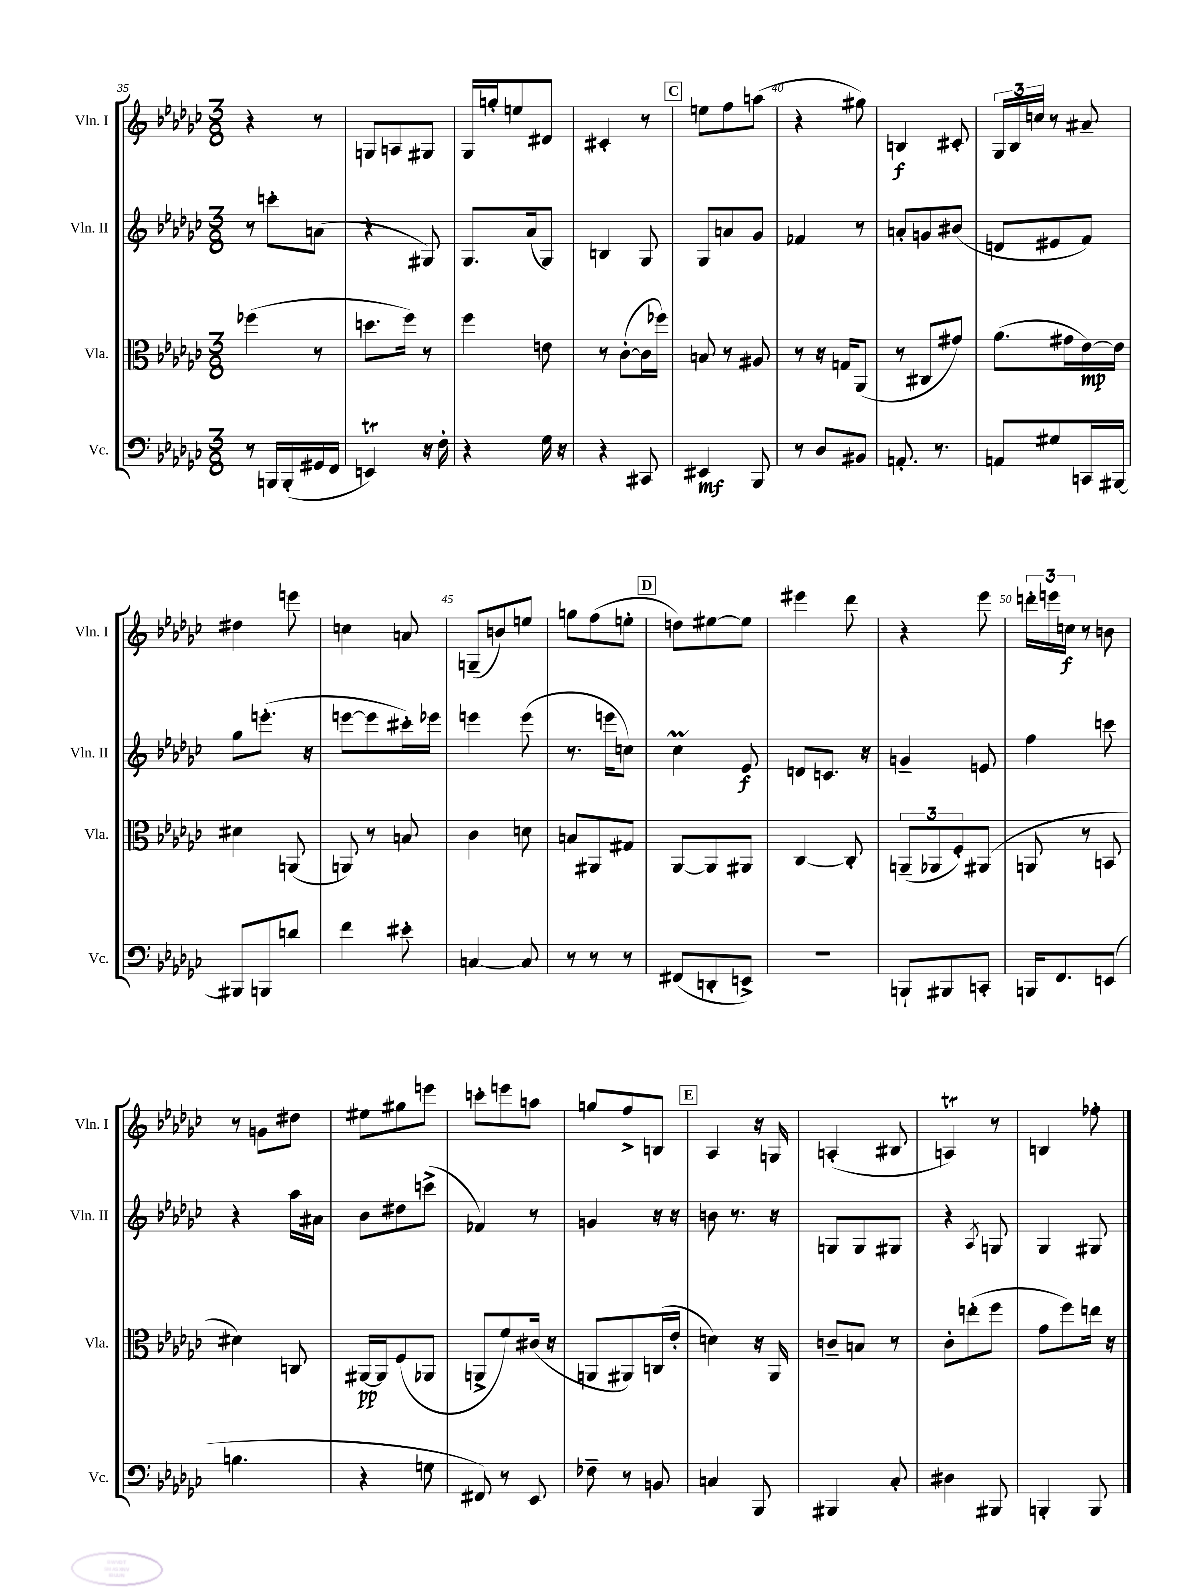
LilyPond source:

<<
\new StaffGroup <<
\new Staff = "s0" \with { instrumentName = "Vln. I" shortInstrumentName = "Vln. I" } {
    \clef treble \key ges \major \numericTimeSignature \time 3/8
    r4 r8 |
    g8 a8 gis8 |
    ges16 g''16-. e''8 dis'8 |
    cis'4-. r8 |
    \mark \markup { \box "C" } e''8 f''8 a''8( |
    r4 gis''8) |
    b4\f cis'8-. |
    \tuplet 3/2 { ges16 bes16 c''16 } r8 ais'8-- |
    dis''4 e'''8 |
    c''4 a'8 |
    g8--( b'8) e''8 |
    g''8 f''8( e''8-. |
    \mark \markup { \box "D" } d''8) eis''8~ eis''8 |
    eis'''4 des'''8 |
    r4 ees'''8 |
    \tuplet 3/2 { d'''16-. e'''16 c''16\f } r8 b'8 |
    r8 g'8 dis''8 |
    eis''8 gis''8 e'''8 |
    c'''8-. e'''8 a''8 |
    g''8 f''8-> b8 |
    \mark \markup { \box "E" } aes4 r16 g16 |
    a4-.( bis8 |
    a4\trill) r8 |
    b4 fes''8-. \bar "|." |
}
\new Staff = "s1" \with { instrumentName = "Vln. II" shortInstrumentName = "Vln. II" } {
    \clef treble \key ges \major \numericTimeSignature \time 3/8
    r8 c'''8-. a'8( |
    r4 gis8) |
    ges8. aes'16( ges8) |
    b4 ges8 |
    \mark \markup { \box "C" } ges8 a'8 ges'8 |
    fes'4 r8 |
    a'8-. g'8 bis'8( |
    d'8 eis'8 f'8) |
    ges''8 e'''8.-.( r16 |
    e'''8~ e'''8 cis'''16-.) ees'''16 |
    e'''4 e'''8( |
    r8. e'''16 c''8) |
    \mark \markup { \box "D" } ces''4\prall ees'8\f |
    d'8 c'8. r16 |
    g'4-- e'8 |
    f''4 c'''8 |
    r4 aes''16 ais'16 |
    bes'8 dis''8 c'''8->( |
    fes'4) r8 |
    g'4 r16 r16 |
    \mark \markup { \box "E" } b'8 r8. r16 |
    g8 g8 gis8 |
    r4 \acciaccatura { aes8 } g8 |
    ges4 gis8 \bar "|." |
}
\new Staff = "s2" \with { instrumentName = "Vla." shortInstrumentName = "Vla." } {
    \clef alto \key ges \major \numericTimeSignature \time 3/8
    fes''4( r8 |
    d''8. f''16) r8 |
    f''4 e'8 |
    r8 ces'8~-.( ces'16 fes''16) |
    \mark \markup { \box "C" } b8 r8 ais8 |
    r8 r16 g16 aes,8( |
    r8 cis8 gis'8) |
    aes'8.( gis'16 ees'16~\mp) ees'16 |
    dis'4 a,8( |
    a,8) r8 b8 |
    ces'4 d'8 |
    b8 ais,8 gis8 |
    \mark \markup { \box "D" } aes,8~ aes,8 ais,8 |
    ces4~ ces8-. |
    \tuplet 3/2 { a,8--( aes,8 f8-.) } ais,8( |
    a,8 r8 b,8 |
    dis'4) c8 |
    ais,16~\pp ais,16 f8( aes,8 |
    a,8-> f'8) cis'16( r16 |
    a,8 ais,8) c16( ees'16-. |
    \mark \markup { \box "E" } d'4) r16 aes,16 |
    c'8-- b8 r8 |
    ces'8-. e''8-.( f''8 |
    ges'8 f''8) e''16 r16 \bar "|." |
}
\new Staff = "s3" \with { instrumentName = "Vc." shortInstrumentName = "Vc." } {
    \clef bass \key ges \major \numericTimeSignature \time 3/8
    r8 b,,16 b,,16-.( gis,16 f,16 |
    e,4\trill) r16 f16-. |
    r4 ges16 r16 |
    r4 cis,8 |
    \mark \markup { \box "C" } eis,4\mf bes,,8 |
    r8 des8 bis,8 |
    a,8.-. r8. |
    a,8 gis8 c,16 bis,,16~ |
    bis,,8 b,,8 d'8 |
    f'4 eis'8-. |
    c4~ c8 |
    r8 r8 r8 |
    \mark \markup { \box "D" } fis,8( d,8-. e,8->) |
    R4. |
    b,,8-! bis,,8 c,8-. |
    b,,16 f,8. e,8( |
    b4. |
    r4 g8 |
    fis,8) r8 ees,8 |
    fes8-- r8 b,8 |
    \mark \markup { \box "E" } c4 bes,,8 |
    bis,,4 ces8-. |
    dis4 bis,,8 |
    b,,4-. b,,8 \bar "|." |
}
>>
>>
\layout { \context { \Score currentBarNumber = #35 \override BarNumber.break-visibility = ##(#f #t #t) barNumberVisibility = #(every-nth-bar-number-visible 5) } }
